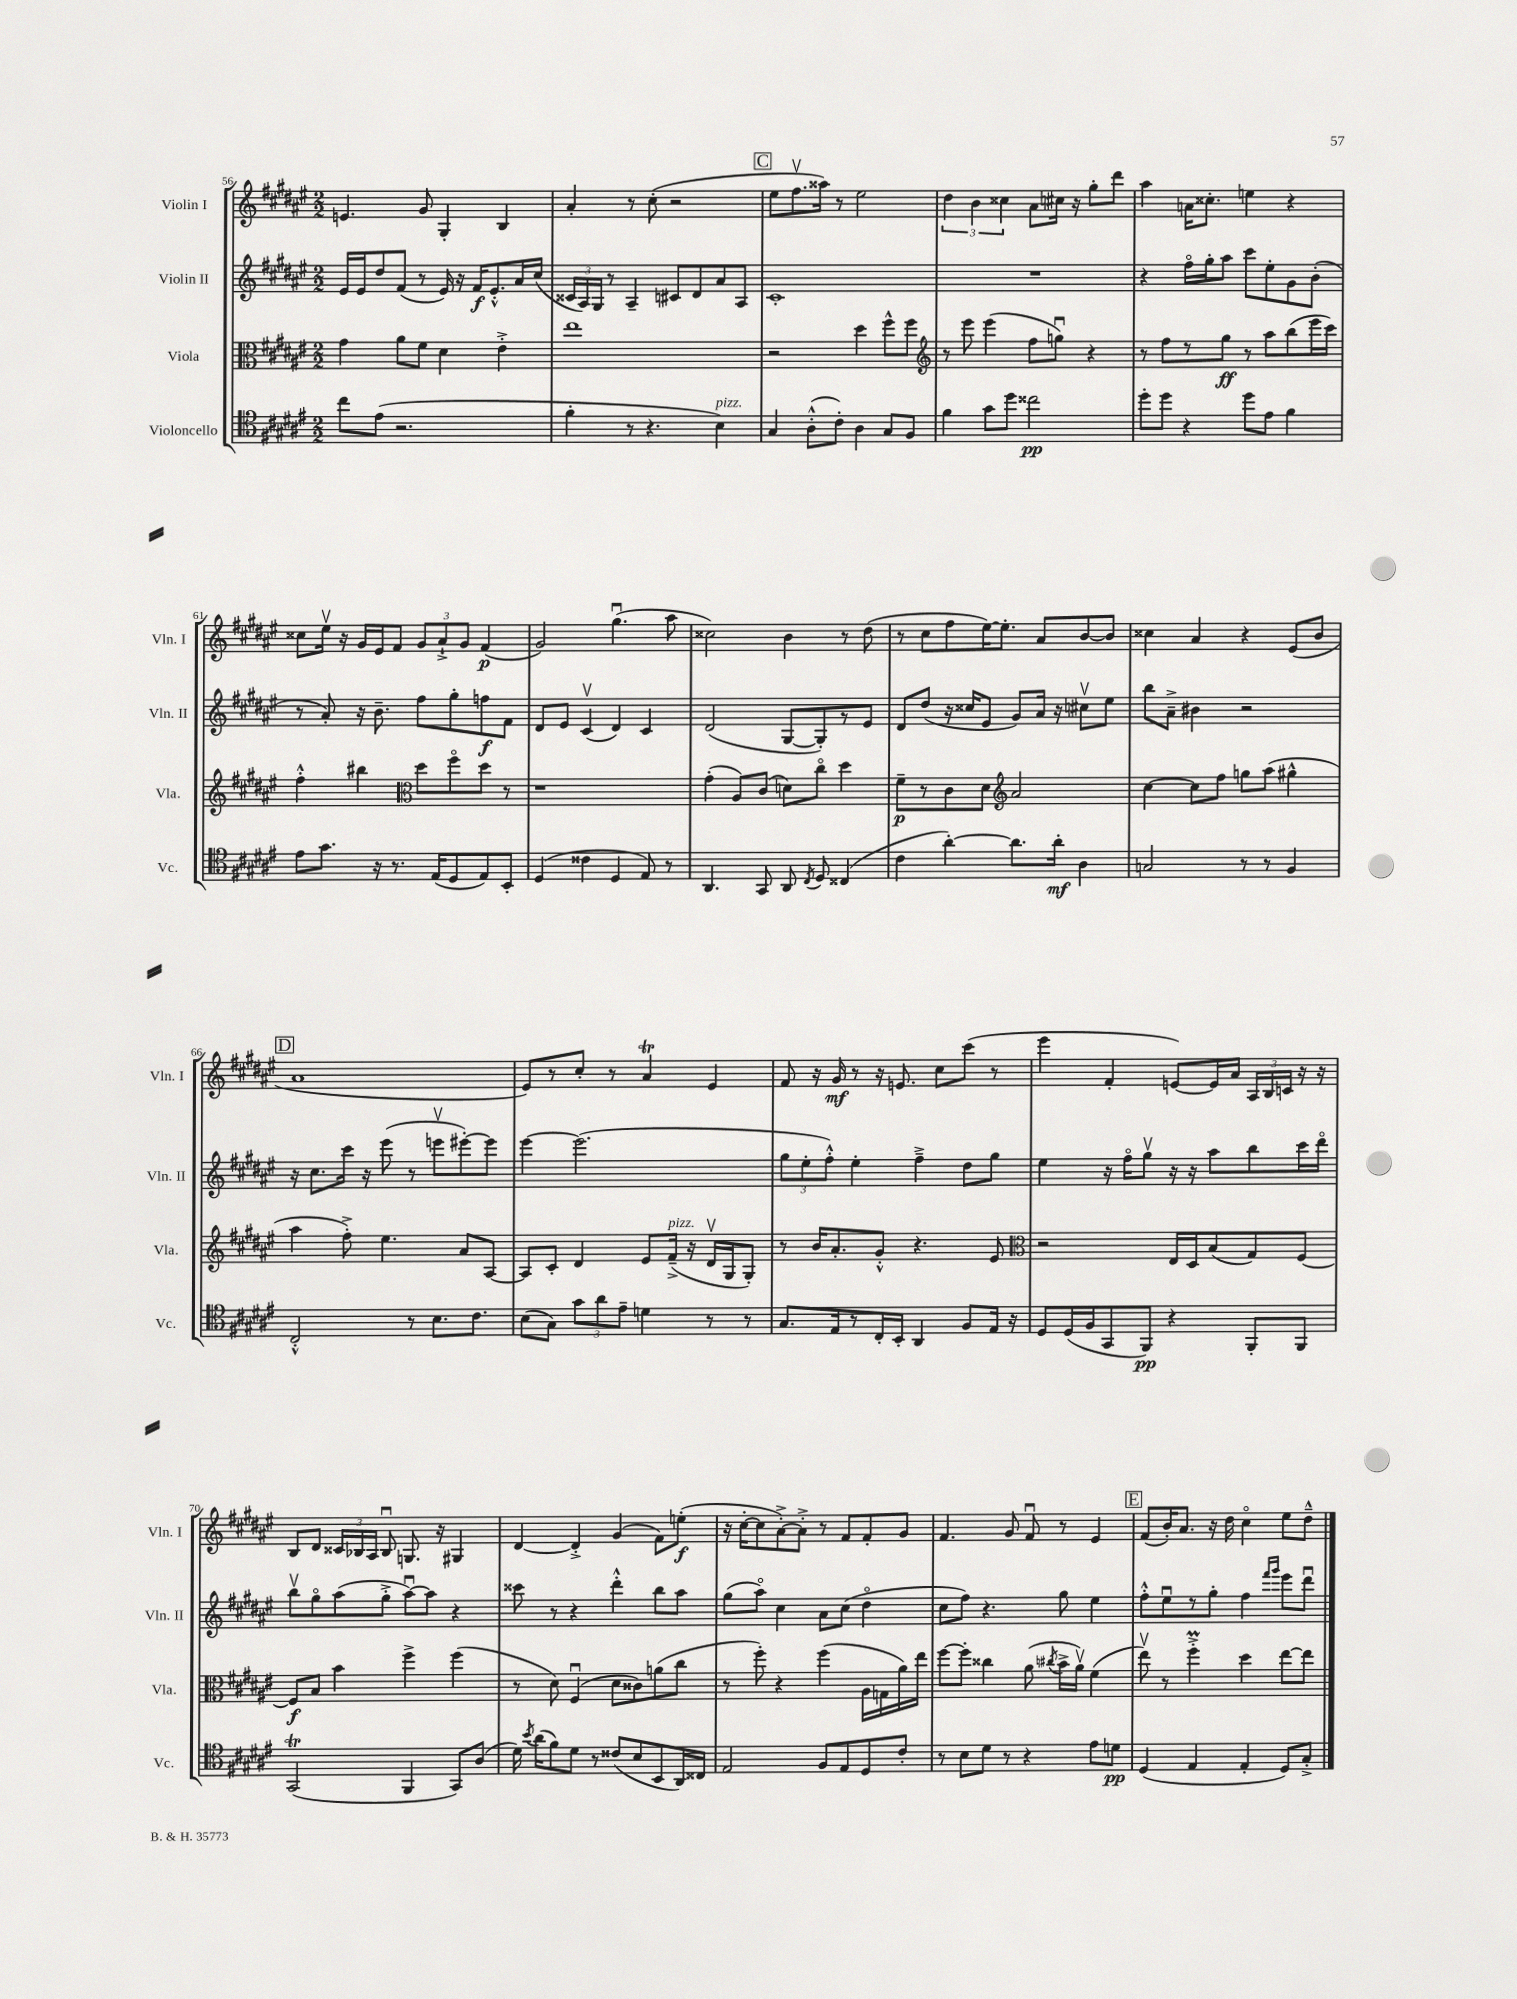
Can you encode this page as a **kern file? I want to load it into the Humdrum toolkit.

**kern	**dynam	**kern	**dynam	**kern	**dynam	**kern	**dynam
*part4	*part4	*part3	*part3	*part2	*part2	*part1	*part1
*staff4	*staff4	*staff3	*staff3	*staff2	*staff2	*staff1	*staff1
*I"Violoncello	*	*I"Viola	*	*I"Violin II	*	*I"Violin I	*
*I'Vc.	*	*I'Vla.	*	*I'Vln. II	*	*I'Vln. I	*
*clefC4	*	*clefC3	*	*clefG2	*	*clefG2	*
*k[f#c#g#d#a#e#]	*	*k[f#c#g#d#a#e#]	*	*k[f#c#g#d#a#e#]	*	*k[f#c#g#d#a#e#]	*
*M2/2	*	*M2/2	*	*M2/2	*	*M2/2	*
=56	=56	=56	=56	=56	=56	=56	=56
8cc#\L	.	4g#\	.	16e#/LL	.	4.en/	.
.	.	.	.	16e#/J	.	.	.
(8e#\J	.	.	.	8dd#/	.	.	.
2.r	.	8a#\L	.	(8f#/J	.	.	.
.	.	8f#\J	.	8r	.	8g#/	.
.	.	4d#\	.	16e#/)	.	4G#'/	.
.	.	.	.	16r	.	.	.
.	.	.	.	16f#/KL	f	.	.
.	.	.	.	8.e#'^^/	.	.	.
.	.	4e#'^\	.	.	.	4B/	.
.	.	.	.	16a#/L	.	.	.
.	.	.	.	(16cc#/JJ	.	.	.
=57	=57	=57	=57	=57	=57	=57	=57
4f#'\	.	1ee#	.	24c##X/LL	.	4a#'/	.
.	.	.	.	24A#/)	.	.	.
.	.	.	.	24G#/JJ	.	.	.
.	.	.	.	8r	.	.	.
8r	.	.	.	4A#~/	.	8r	.
4.r	.	.	.	.	.	(8cc#'\	.
.	.	.	.	8c#X/L	.	2r	.
.	.	.	.	8d#/	.	.	.
!LO:TX:a:i:t=pizz.	!	!	!	!	!	!	!
4B\)	.	.	.	8a#/	.	.	.
.	.	.	.	8A#/J	.	.	.
!!LO:REH:place=s1:t=C
=58	=58	=58	=58	=58	=58	=58	=58
4G#/	.	2r	.	1c#'	.	8ee#\L	.
.	.	.	.	.	.	8.ff#v\	.
(8A#'^^\L	.	.	.	.	.	.	.
.	.	.	.	.	.	16aa##X\Jk)	.
8c#'\J)	.	.	.	.	.	8r	.
4A#\	.	4dd#\	.	.	.	2ee#\	.
8G#/L	.	8ff#^^\L	.	.	.	.	.
8F#/J	.	8ff#\J	.	.	.	.	.
=59	=59	=59	=59	=59	=59	=59	=59
*	*	*clefG2	*	*	*	*	*
4f#\	.	8r	.	1r	.	6dd#\	.
.	.	8eee#\	.	.	.	.	.
.	.	.	.	.	.	6b\	.
8g#\L	.	(4eee#\	.	.	.	.	.
.	.	.	.	.	.	6cc##X\	.
8dd#\J	.	.	.	.	.	.	.
2cc##X\	pp	8ff#\L	.	.	.	8a#\L	.
.	.	8ggnu\J)	.	.	.	16cc#X\Jk	.
.	.	.	.	.	.	16r	.
.	.	4r	.	.	.	8gg#'\L	.
.	.	.	.	.	.	8ddd#\J	.
=60	=60	=60	=60	=60	=60	=60	=60
8dd#'\L	.	8r	.	4r	.	4aa#\	.
8dd#\J	.	8ff#\L	.	.	.	.	.
4r	.	8r	.	16ff#\LL	.	16an\KL	.
.	.	.	.	16gg#'\J	.	8.cc##X'\J	.
.	.	8gg#\J	ff	8aa#\J	.	.	.
8dd#\L	.	8r	.	8ccc#\L	.	4een\	.
8e#\J	.	8aa#\L	.	8ee#'\	.	.	.
4f#\	.	(8bb\	.	8g#\	.	4r	.
.	.	16eee#\L	.	(8b'\J	.	.	.
.	.	16ccc#\JJ)	.	.	.	.	.
!!LO:LB:g=z
=61	=61	=61	=61	=61	=61	=61	=61
8e#\L	.	4ff#'^^\	.	8r	.	8cc##X\L	.
8.g#\J	.	.	.	8a#'/)	.	16ee#v\Jk	.
.	.	.	.	.	.	16r	.
.	.	4bb#X\	.	16r	.	16g#/LL	.
16r	.	.	.	8.b~\	.	16e#/J	.
8.r	.	.	.	.	.	8f#/J	.
*	*	*clefC3	*	*	*	*	*
.	.	8dd#\L	.	8ff#\L	.	12g#/L	.
(16E#/KL	.	.	.	.	.	.	.
.	.	.	.	.	.	12a#`^/	.
8D#/	.	8ff#\	.	8gg#'\	.	.	.
.	.	.	.	.	.	12g#/J	.
8E#/)	.	8dd#\J	.	8ffn\	f	(4f#/	p
8BB'/J	.	8r	.	8f#\J	.	.	.
=62	=62	=62	=62	=62	=62	=62	=62
(4D#/	.	1r	.	8d#/L	.	2g#/)	.
.	.	.	.	8e#/J	.	.	.
4c##X\	.	.	.	(4c#v/	.	.	.
4D#/	.	.	.	4d#/)	.	(4.gg#u\	.
8E#/)	.	.	.	4c#/	.	.	.
8r	.	.	.	.	.	8aa#\	.
=63	=63	=63	=63	=63	=63	=63	=63
4.AA#/	.	(4g#'\	.	(2d#/	.	2cc##X\)	.
.	.	8A#/L)	.	.	.	.	.
8GG#/	.	(8c#/J	.	.	.	.	.
8AA#/	.	8dn\L)	.	[8G#/L	.	4b\	.
8qC#/	.	.	.	.	.	.	.
8D#/	.	8cc#\J	.	8G#'/])	.	.	.
(4C##X/	.	4dd#\	.	8r	.	8r	.
.	.	.	.	8e#/J	.	(8dd#\	.
=64	=64	=64	=64	=64	=64	=64	=64
4c#\	.	8f#~\L	p	8d#/L	.	8r	.
.	.	8r	.	(8dd#/J	.	8cc#\L	.
[4a#'\)	.	8c#\	.	16r	.	8ff#\	.
.	.	.	.	16cc##X/KL	.	.	.
.	.	8d#\J	.	8e#/J	.	[16ee#\K)	.
.	.	.	.	.	.	8.ee#'\J]	.
*	*	*clefG2	*	*	*	*	*
8.a#\L]	.	2a#/	.	8g#/L)	.	.	.
.	.	.	.	16a#/Jk	.	8a#/L	.
16a#'\Jk	mf	.	.	16r	.	.	.
4A#\	.	.	.	8cc#Xv\L	.	[8b/	.
.	.	.	.	8ee#\J	.	8b/J]	.
=65	=65	=65	=65	=65	=65	=65	=65
2Gn/	.	[4cc#\	.	8bb\L	.	4cc##X\	.
.	.	.	.	8a#~^\J	.	.	.
.	.	8cc#\L]	.	4b#X\	.	4a#/	.
.	.	8ff#\J	.	.	.	.	.
8r	.	8ggn\L	.	2r	.	4r	.
8r	.	(8aa#\J	.	.	.	.	.
4F#/	.	4gg#X^^\	.	.	.	(8e#/L	.
.	.	.	.	.	.	8b/J	.
!!LO:LB:g=z
!!LO:REH:place=s1:t=D
=66	=66	=66	=66	=66	=66	=66	=66
2C#'^^/	.	4aa#\	.	16r	.	1a#	.
.	.	.	.	8.cc#\L	.	.	.
.	.	8ff#'^\)	.	16ccc#\Jk	.	.	.
.	.	.	.	16r	.	.	.
.	.	4.ee#\	.	(8eee#\	.	.	.
8r	.	.	.	8r	.	.	.
8.B\L	.	.	.	8eeenv\L	.	.	.
.	.	8a#/L	.	[8eee#X'\)	.	.	.
8.c#\J	.	.	.	.	.	.	.
.	.	[8A#/J	.	8eee#\J]	.	.	.
=67	=67	=67	=67	=67	=67	=67	=67
(8B\L	.	8A#/L]	.	[4eee#\	.	8e#/L)	.
8G#\J)	.	8c#'/J	.	.	.	8r	.
12g#\L	.	4d#/	.	(2.eee#\]	.	8cc#'/J	.
12a#\	.	.	.	.	.	.	.
.	.	.	.	.	.	8r	.
12e#~\J	.	.	.	.	.	.	.
4dn\	.	8e#/L	.	.	.	4a#t/	.
!	!	!LO:TX:a:i:t=pizz.	!	!	!	!	!
.	.	(16f#~^/Jk	.	.	.	.	.
.	.	16r	.	.	.	.	.
8r	.	16d#v/LL	.	.	.	4e#/	.
.	.	16G#/J	.	.	.	.	.
8r	.	8G#'/J)	.	.	.	.	.
=68	=68	=68	=68	=68	=68	=68	=68
8.G#/L	.	8r	.	12gg#\L	.	8f#/	.
.	.	.	.	12ee#'\	.	.	.
.	.	16b/KL	.	.	.	16r	.
.	.	.	.	12ff#'^^\J)	.	.	.
16E#/k	.	8.a#'/	.	.	.	16g#/	mf
8r	.	.	.	4ee#'\	.	8r	.
16C#'/L	.	8g#'^^/J	.	.	.	16r	.
16BB'/JJ	.	.	.	.	.	8.en/	.
4AA#/	.	4.r	.	4ff#~^\	.	.	.
.	.	.	.	.	.	8cc#\L	.
8F#/L	.	.	.	8dd#\L	.	(8ccc#\J	.
16E#/Jk	.	8e#/	.	8gg#\J	.	8r	.
16r	.	.	.	.	.	.	.
=69	=69	=69	=69	=69	=69	=69	=69
*	*	*clefC3	*	*	*	*	*
8D#/L	.	2r	.	4ee#\	.	4eee#\	.
(16D#/L	.	.	.	.	.	.	.
16F#/J	.	.	.	.	.	.	.
8GG#/	.	.	.	16r	.	4f#'/	.
.	.	.	.	16ff#\KL	.	.	.
8FF#/J)	pp	.	.	8gg#v\J	.	.	.
4r	.	16E#/LL	.	16r	.	[8en/L)	.
.	.	16D#/J	.	16r	.	.	.
.	.	(8B/	.	8aa#\L	.	16e/L]	.
.	.	.	.	.	.	16a#/JJ	.
8FF#'/L	.	8G#/)	.	8bb\	.	24A#/LL	.
.	.	.	.	.	.	24B/	.
.	.	.	.	.	.	24cn/JJ	.
8FF#/J	.	[8F#/J	.	16ccc#\L	.	16r	.
.	.	.	.	16ddd#\JJ	.	16r	.
!!LO:LB:g=z
=70	=70	=70	=70	=70	=70	=70	=70
(2GG#T/	.	8F#/L]	f	8bbv\L	.	8B/L	.
.	.	8B/J	.	8gg#\	.	8d#/J	.
.	.	4b\	.	(8aa#\	.	24c##X/LL	.
.	.	.	.	.	.	24B-X/	.
.	.	.	.	.	.	24A#/JJ	.
.	.	.	.	8gg#'^\J	.	8B-u/	.
4FF#/	.	4ff#^\	.	[8aa#u\L)	.	8.Gn/	.
.	.	.	.	8aa#\J]	.	.	.
.	.	.	.	.	.	16r	.
8GG#/L)	.	(4ff#\	.	4r	.	4G#X/	.
(8A#/J	.	.	.	.	.	.	.
=71	=71	=71	=71	=71	=71	=71	=71
16d#\)	.	8r	.	8ccc##X\	.	[4d#/	.
8qb/	.	.	.	.	.	.	.
(16a#\KL	.	.	.	.	.	.	.
8f#\)	.	8d#\)	.	8r	.	.	.
8d#\J	.	(4F#u/	.	4r	.	4d#'^/]	.
8r	.	.	.	.	.	.	.
(8c##X/L	.	8d#\L	.	4ddd#'^^\	.	(4g#/	.
8B/	.	8c##X\)	.	.	.	.	.
8BB/	.	(8an\	.	8bb\L	.	8f#\L)	.
16AA#/L)	.	8cc#\J	.	8aa#\J	.	(8een'\J	f
16C##X/JJ	.	.	.	.	.	.	.
=72	=72	=72	=72	=72	=72	=72	=72
2E#/	.	8r	.	(8gg#\L	.	16r	.
.	.	.	.	.	.	[16cc#'\KL	.
.	.	8ff#'\)	.	8aa#\J)	.	8cc#\]	.
.	.	4r	.	4cc#\	.	[8a#'^\)	.
.	.	.	.	.	.	8a#'^\J]	.
8F#/L	.	(4ff#\	.	8a#\L	.	8r	.
8E#/	.	.	.	(8cc#\J	.	8f#/L	.
8D#/	.	16A#\LL	.	4dd#\	.	8f#'/	.
.	.	16Gn\	.	.	.	.	.
8c#'/J	.	16a#\)	.	.	.	8g#/J	.
.	.	16ee#\JJ	.	.	.	.	.
=73	=73	=73	=73	=73	=73	=73	=73
8r	.	[8ff#\L	.	8cc#\L	.	4.f#/	.
8B\L	.	8ff#'\J]	.	8ff#\J)	.	.	.
8d#\J	.	4cc##X\	.	4.r	.	.	.
8r	.	.	.	.	.	8g#/	.
4r	.	(8a#\	.	.	.	8f#u/	.
.	.	8qcc#X/	.	.	.	.	.
.	.	16b^\LL	.	8gg#\	.	8r	.
.	.	16a#v\JJ)	.	.	.	.	.
8e#\L	.	(4f#\	.	4ee#\	.	4e#/	.
8dn\J	pp	.	.	.	.	.	.
!!LO:REH:place=s1:t=E
=74	=74	=74	=74	=74	=74	=74	=74
(4D#/	.	8ee#v\)	.	8ff#'^^\L	.	(8f#/L	.
.	.	8r	.	8ee#u\	.	16b'/K)	.
.	.	.	.	.	.	8.a#/J	.
4E#/	.	4ff#M'^\	.	8r	.	.	.
.	.	.	.	8gg#'\J	.	16r	.
.	.	.	.	.	.	16dd#\	.
4E#'/	.	4dd#\	.	4ff#\	.	4cc#\	.
.	.	.	.	16qqfff#/LL	.	.	.
.	.	.	.	16qqggg#/JJ	.	.	.
8D#/L)	.	[8ee#\L	.	8eee#\L	.	8ee#\L	.
8G#'^/J	.	8ee#\J]	.	8ddd#u\J	.	8dd#~^^\J	.
==	==	==	==	==	==	==	==
*-	*-	*-	*-	*-	*-	*-	*-
